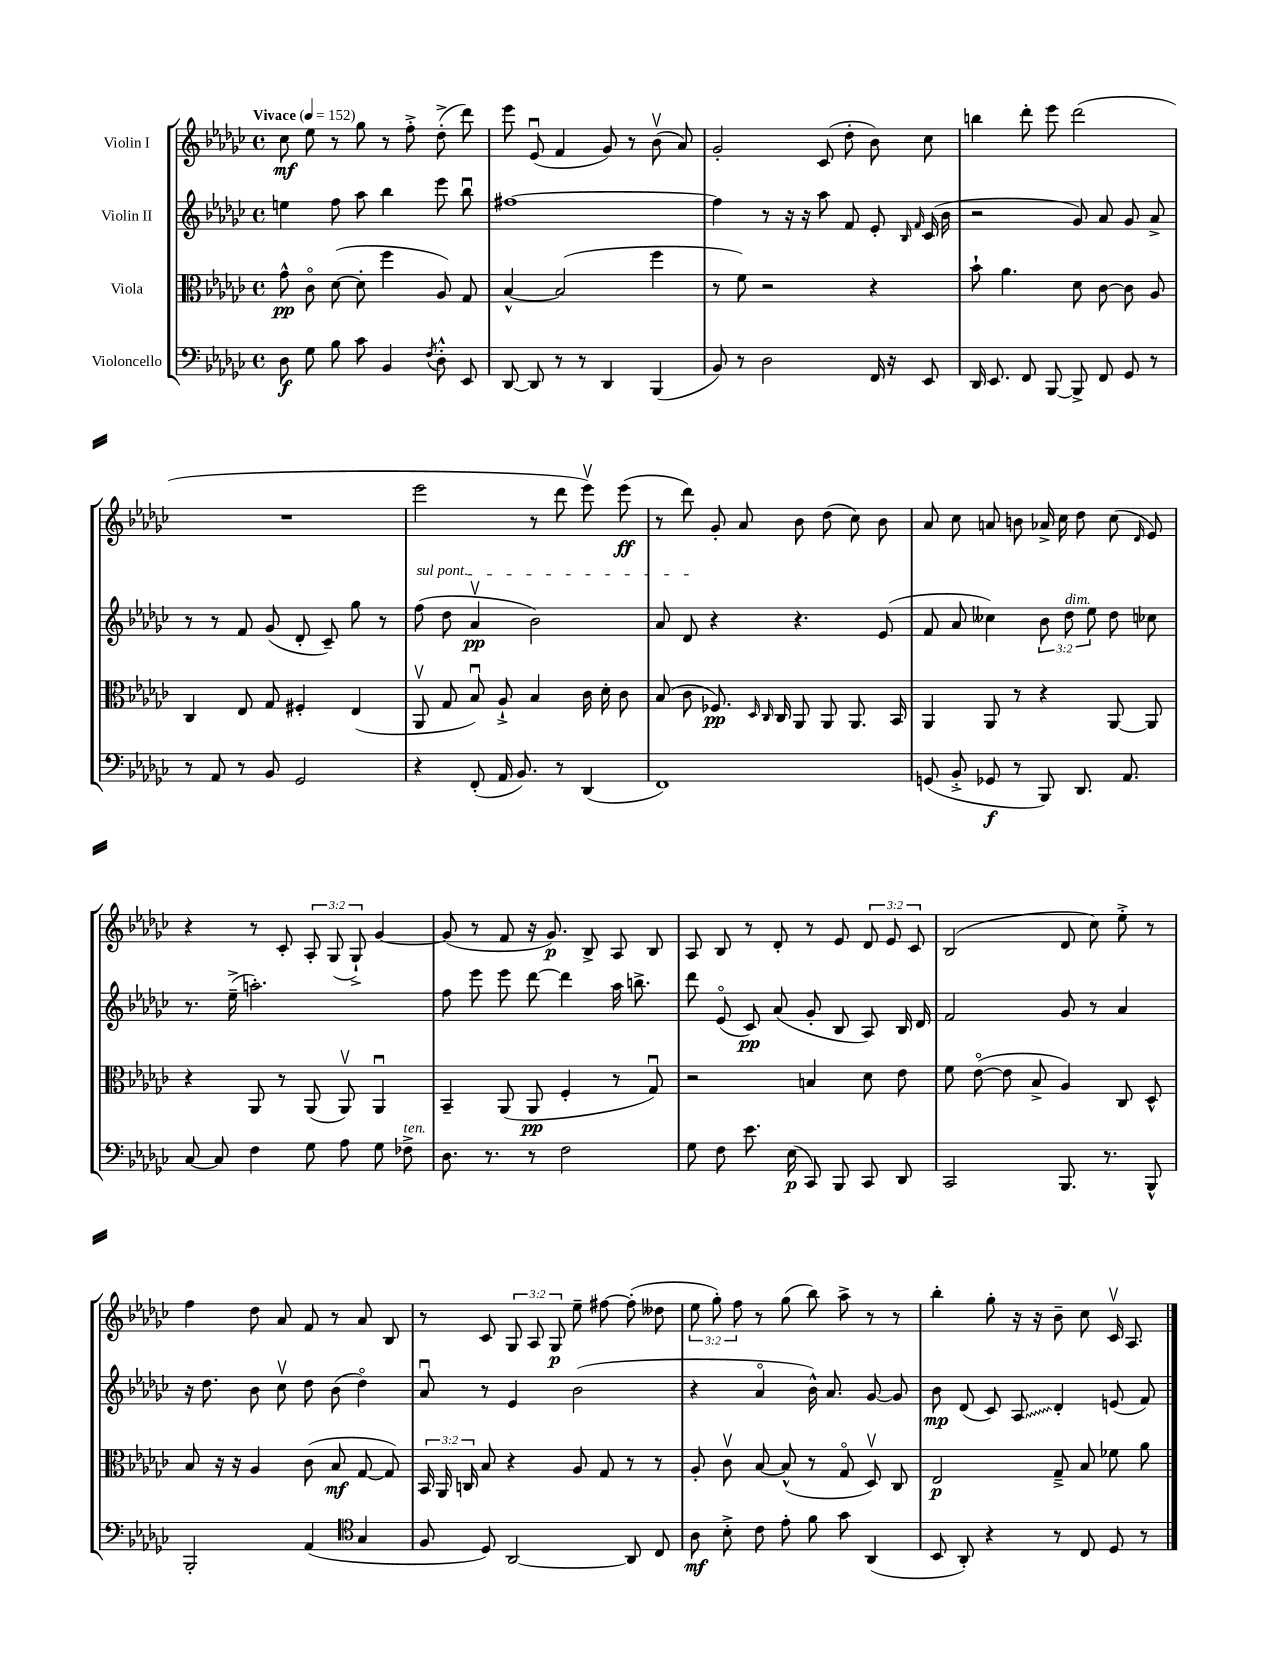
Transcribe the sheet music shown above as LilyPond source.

<<
\new StaffGroup <<
\new Staff = "s0" \with { instrumentName = "Violin I" } {
    \clef treble \key ges \major \defaultTimeSignature \time 4/4 \override Staff.TupletNumber.text = #tuplet-number::calc-fraction-text \tempo "Vivace" 4 = 152
    \autoBeamOff ces''8\mf ees''8 r8 ges''8 r8 f''8-.-> des''8-.->( des'''8) |
    ees'''8 ees'8\downbow( f'4 ges'8) r8 bes'8\upbow( aes'8) |
    ges'2-. ces'8( des''8-. bes'8) ces''8 |
    b''4 des'''8-. ees'''8 des'''2( |
    R1 |
    ees'''2 r8 des'''8 ees'''8\upbow) ees'''8\ff( |
    r8 des'''8) ges'8-. aes'8 bes'8 des''8( ces''8) bes'8 |
    aes'8 ces''8 a'8 b'8 aes'16-> ces''16 des''8 ces''8( \grace { des'16 } ees'8) |
    r4 r8 ces'8-. \tuplet 3/2 { aes8-. ges8( ges8-!->) } ges'4~ |
    ges'8( r8 f'8 r16 ges'8.\p) bes8-> aes8 bes8 |
    aes8 bes8 r8 des'8-. r8 ees'8 \tuplet 3/2 { des'8 ees'8 ces'8 } |
    bes2( des'8 ces''8) ees''8-.-> r8 |
    f''4 des''8 aes'8 f'8 r8 aes'8 bes8 |
    r8 ces'8 \tuplet 3/2 { ges8 aes8 ges8\p } ees''8-- fis''8~ fis''8-.( deses''8 |
    \tuplet 3/2 { ees''8 ges''8-.) f''8 } r8 ges''8( bes''8) aes''8-> r8 r8 |
    bes''4-. ges''8-. r16 r16 bes'8-- ces''8 ces'16\upbow aes8. \bar "|." |
}
\new Staff = "s1" \with { instrumentName = "Violin II" } {
    \clef treble \key ges \major \defaultTimeSignature \time 4/4 \override Staff.TupletNumber.text = #tuplet-number::calc-fraction-text
    \autoBeamOff e''4 f''8 aes''8 bes''4 ees'''8 bes''8\downbow |
    fis''1~ |
    fis''4 r8 r16 r16 aes''8 f'8 ees'8-. \grace { bes16 f'16 } ces'16( bes'16 |
    r2 ges'8) aes'8 ges'8 aes'8-> |
    r8 r8 f'8 ges'8( des'8-. ces'8--) ges''8 r8 |
    \once \override TextSpanner.bound-details.left.text = \markup { \italic "sul pont." } f''8\startTextSpan( des''8 aes'4\upbow\pp bes'2) |
    aes'8 des'8\stopTextSpan r4 r4. ees'8( |
    f'8 aes'8 ceses''4) \tuplet 3/2 { bes'8 des''8^\markup { \italic "dim." } ees''8 } des''8 ces''8 |
    r8. ees''16--->( a''2.-.) |
    f''8 ees'''8 ees'''8 des'''8~ des'''4 aes''16 b''8.-> |
    des'''8 ees'8\flageolet( ces'8\pp) aes'8( ges'8-. bes8 aes8) bes16 des'16 |
    f'2 ges'8 r8 aes'4 |
    r16 des''8. bes'8 ces''8\upbow des''8 bes'8( des''4\flageolet) |
    aes'8\downbow r8 ees'4 bes'2( |
    r4 aes'4\flageolet bes'16-^) aes'8. ges'8~ ges'8 |
    bes'8\mp des'8( ces'8) \once \override Glissando.style = #'zigzag aes8\glissando des'4-. e'8( f'8) \bar "|." |
}
\new Staff = "s2" \with { instrumentName = "Viola" } {
    \clef alto \key ges \major \defaultTimeSignature \time 4/4 \override Staff.TupletNumber.text = #tuplet-number::calc-fraction-text
    \autoBeamOff ges'8-^\pp ces'8\flageolet des'8~( des'8-. f''4 aes8) ges8 |
    bes4~-^ bes2( f''4 |
    r8 f'8) r2 r4 |
    bes'8-! aes'4. des'8 ces'8~ ces'8 aes8 |
    ces4 ees8 ges8 fis4-. ees4( |
    aes,8\upbow ges8 bes8\downbow) aes8-!-> bes4 ces'16 des'16-. ces'8 |
    bes8( ces'8 fes8.\pp) \grace { des16 ces16 } ces16 aes,8 aes,8 aes,8. bes,16 |
    aes,4 aes,8 r8 r4 aes,8~ aes,8 |
    r4 aes,8 r8 aes,8( aes,8\upbow) aes,4\downbow |
    bes,4-- aes,8( aes,8\pp f4-. r8 ges8\downbow) |
    r2 b4 des'8 ees'8 |
    f'8 ees'8~\flageolet( ees'8 bes8-> aes4) ces8 des8-^ |
    bes8 r16 r16 aes4 ces'8( bes8\mf ges8~ ges8) |
    \tuplet 3/2 { bes,16 aes,16 c16 } bes8 r4 aes8 ges8 r8 r8 |
    aes8-. ces'8\upbow bes8~ bes8-^( r8 ges8\flageolet des8\upbow) ces8 |
    ees2\p ges8---> bes8 fes'8 aes'8 \bar "|." |
}
\new Staff = "s3" \with { instrumentName = "Violoncello" } {
    \clef bass \key ges \major \defaultTimeSignature \time 4/4
    \autoBeamOff des8\f ges8 bes8 ces'8 bes,4 \acciaccatura { f8 } des8-.-^ ees,8 |
    des,8~ des,8 r8 r8 des,4 bes,,4( |
    bes,8) r8 des2 f,16 r16 ees,8 |
    des,16 ees,8. f,8 bes,,8~ bes,,8-> f,8 ges,8 r8 |
    r8 aes,8 r8 bes,8 ges,2 |
    r4 f,8-.( aes,16 bes,8.) r8 des,4( |
    f,1) |
    g,8( bes,8-.-> ges,8\f r8 bes,,8) des,8. aes,8. |
    ces8~ ces8 f4 ges8 aes8 ges8 fes8->^\markup { \italic "ten." } |
    des8. r8. r8 f2 |
    ges8 f8 ees'8. ees16\p( ces,8) bes,,8 ces,8 des,8 |
    ces,2 bes,,8. r8. bes,,8-^ |
    bes,,2-. aes,4( \clef tenor ges4 |
    f8 des8) aes,2~ aes,8 ces8 |
    aes8\mf bes8-.-> ces'8 ees'8-. f'8 ges'8 aes,4( |
    bes,8 aes,8-.) r4 r8 ces8 des8 r8 \bar "|." |
}
>>
>>
\layout { \context { \Score \remove "Bar_number_engraver" } }
